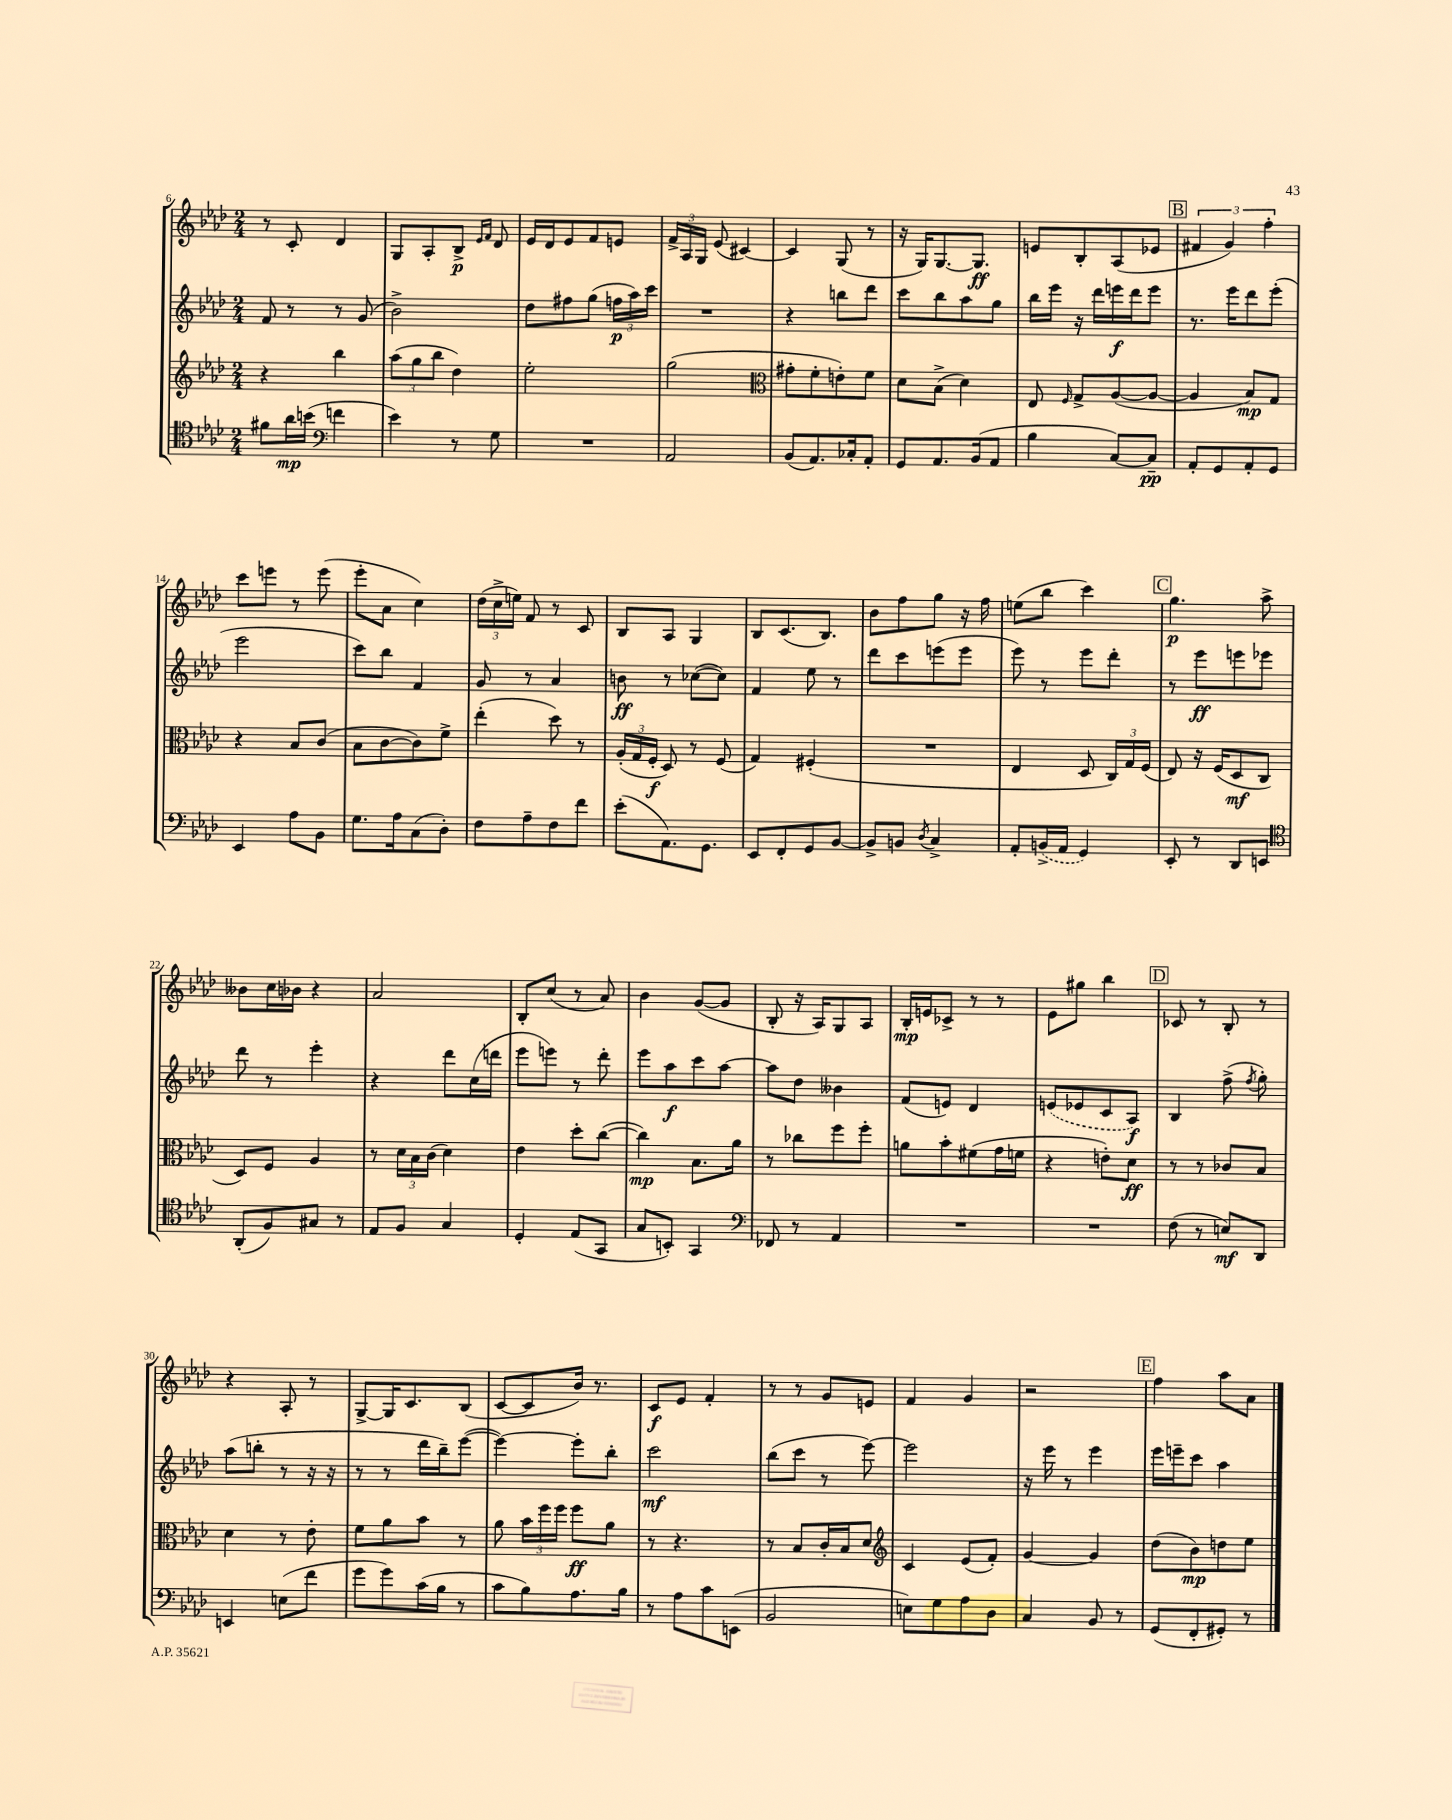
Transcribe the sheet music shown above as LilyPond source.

<<
\new StaffGroup <<
\new Staff = "s0" {
    \clef treble \key aes \major \numericTimeSignature \time 2/4
    \autoBeamOff r8 c'8-. des'4 |
    g8[ aes8-. bes8]->\p \grace { ees'16[ f'16] } des'8 |
    ees'16[ des'16 ees'8 f'8 e'8] |
    \tuplet 3/2 { f'16[-> aes16 g16] } ees'8( cis'4~) |
    cis'4 g8( r8 |
    r16 g16[) g8.~ g8.]\ff |
    e'8[ bes8-. aes8( ees'8] |
    \mark \markup { \box "B" } \tuplet 3/2 { fis'4 g'4) f''4-. } |
    c'''8[ e'''8] r8 e'''8( |
    ees'''8[-. aes'8] c''4) |
    \tuplet 3/2 { des''16[( c''16-> e''16]) } f'8 r8 c'8 |
    bes8[ aes8] g4 |
    bes8[ c'8.( bes8.]) |
    bes'8[ f''8 g''8] r16 f''16 |
    e''8[( bes''8] c'''4) |
    \mark \markup { \box "C" } g''4.\p aes''8-> |
    beses'8[ c''16 bes'16] r4 |
    aes'2 |
    bes8[-. c''8]( r8 aes'8) |
    bes'4 g'8[~( g'8] |
    bes8-. r16 aes16[) g8 aes8] |
    bes16[-.\mp e'16 ces'8]-> r8 r8 |
    ees'8[ gis''8] bes''4 |
    \mark \markup { \box "D" } ces'8 r8 bes8-. r8 |
    r4 aes8-. r8 |
    g8[~-> g16 c'8. bes8]( |
    c'8[~ c'8 bes'16]) r8. |
    c'8[\f ees'8] f'4-. |
    r8 r8 g'8[ e'8] |
    f'4 g'4 |
    r2 |
    \mark \markup { \box "E" } f''4 aes''8[ aes'8] \bar "|." |
}
\new Staff = "s1" {
    \clef treble \key aes \major \numericTimeSignature \time 2/4
    \autoBeamOff f'8 r8 r8 g'8( |
    bes'2->) |
    des''8[ fis''8 g''8]( \tuplet 3/2 { f''16[\p aes''16) c'''16] } |
    R2 |
    r4 b''8[ des'''8] |
    c'''8[ bes''8 aes''8 g''8] |
    bes''16[ ees'''16] r16 des'''16[ e'''16\f des'''16 e'''8] |
    \mark \markup { \box "B" } r8. ees'''16[ des'''8 ees'''8]-.( |
    ees'''2 |
    c'''8[) bes''8] f'4 |
    g'8 r8 aes'4 |
    b'8\ff r8 ces''8[~( ces''8]) |
    f'4 ees''8 r8 |
    des'''8[ c'''8 e'''8( e'''8] |
    ees'''8) r8 ees'''8[ des'''8]-. |
    \mark \markup { \box "C" } r8 ees'''8[\ff e'''8 ees'''8] |
    des'''8 r8 ees'''4-. |
    r4 des'''8[ c''16( d'''16] |
    ees'''8[ e'''8]) r8 des'''8-. |
    ees'''8[ aes''8\f c'''8 aes''8]~ |
    aes''8[ des''8] beses'4 |
    f'8[( e'8]) des'4 |
    \once \slurDashed e'8[( ees'8 c'8 aes8]\f) |
    \mark \markup { \box "D" } bes4 f''8->( \acciaccatura { f''8 } g''8-.) |
    aes''8[( b''8]-. r8 r16 r16 |
    r8 r8 des'''16[ bes''16--) ees'''8]~( |
    ees'''4~) ees'''8[-. bes''8]-. |
    c'''2\mf |
    bes''8[( c'''8] r8 ees'''8~) |
    ees'''2 |
    r16 ees'''16 r8 ees'''4 |
    \mark \markup { \box "E" } ees'''16[ e'''16-- c'''8] aes''4 \bar "|." |
}
\new Staff = "s2" {
    \clef treble \key aes \major \numericTimeSignature \time 2/4
    \autoBeamOff r4 bes''4 |
    \tuplet 3/2 { aes''8[( g''8 bes''8] } des''4) |
    ees''2-. |
    g''2( |
    \clef alto gis'8[-. f'8-. e'8-.) f'8] |
    des'8[ bes8]->( des'4) |
    ees8 \grace { f16 } g8[-> aes8~( aes8]~ |
    \mark \markup { \box "B" } aes4 bes8[\mp) g8] |
    r4 bes8[ c'8]( |
    bes8[ c'8~ c'8) f'8]-> |
    ees''4-.( des''8) r8 |
    \tuplet 3/2 { aes16[-.( g16 f16]-.\f } des8) r8 f8( |
    g4) fis4-.( |
    R2 |
    ees4 des8 \tuplet 3/2 { c16[) g16 f16]( } |
    \mark \markup { \box "C" } ees8) r16 f16[( des8\mf c8] |
    des8[) f8] aes4 |
    r8 \tuplet 3/2 { des'16[ bes16 c'16]( } des'4) |
    ees'4 des''8[-. c''8]~( |
    c''4\mp) bes8.[ aes'16] |
    r8 ces''8[ f''8 f''8]-. |
    a'8[ bes'8-. fis'8( g'16 f'16] |
    r4 e'8[-.) des'8]\ff |
    \mark \markup { \box "D" } r8 r8 ces'8[ bes8] |
    des'4 r8 ees'8-. |
    f'8[ aes'8 bes'8] r8 |
    aes'8 \tuplet 3/2 { bes'16[ f''16 f''16] } f''8[\ff aes'8] |
    r8 r4. |
    r8 bes8[ c'16-. bes16 des'8] |
    \clef treble c'4 ees'8[( f'8]-.) |
    g'4~ g'4 |
    \mark \markup { \box "E" } des''8[( bes'8\mp) d''8 ees''8] \bar "|." |
}
\new Staff = "s3" {
    \clef tenor \key aes \major \numericTimeSignature \time 2/4
    \autoBeamOff fis'8[ aes'16\mp b'16]( \clef bass f'4 |
    ees'4) r8 g8 |
    R2 |
    aes,2 |
    bes,8[( aes,8.) ces16-. aes,8]-. |
    g,8[ aes,8. bes,16( aes,8] |
    bes4 c8[~) c8]--\pp |
    \mark \markup { \box "B" } aes,8[-. g,8 aes,8-. g,8] |
    ees,4 aes8[ bes,8] |
    g8.[ aes16 c8( des8]-.) |
    f8[ aes8-- f8 f'8] |
    ees'8[-.( aes,8.) g,8.] |
    ees,8[ f,8-. g,8 bes,8]~ |
    bes,8[-> b,8] \acciaccatura { des8 } c4-> |
    aes,8[-. \once \slurDashed b,16->( aes,16] g,4) |
    \mark \markup { \box "C" } ees,8-. r8 des,8[ e,8] |
    \clef tenor aes,8[-.( f8) gis8] r8 |
    ees8[ f8] g4 |
    des4-. ees8[( g,8] |
    g8[ b,8]-.) g,4 |
    \clef bass fes,8 r8 aes,4 |
    R2 |
    R2 |
    \mark \markup { \box "D" } f8( r8 e8[\mf) des,8] |
    e,4 e8[( f'8] |
    g'8[ g'8) c'16( bes16] r8 |
    c'8[ bes8) aes8. bes16] |
    r8 aes8[ c'8 e,8]( |
    bes,2 |
    e8[) g8 aes8 des8] |
    c4 bes,8 r8 |
    \mark \markup { \box "E" } g,8[( f,8-. gis,8]-.) r8 \bar "|." |
}
>>
>>
\layout { \context { \Score currentBarNumber = #6 } }
